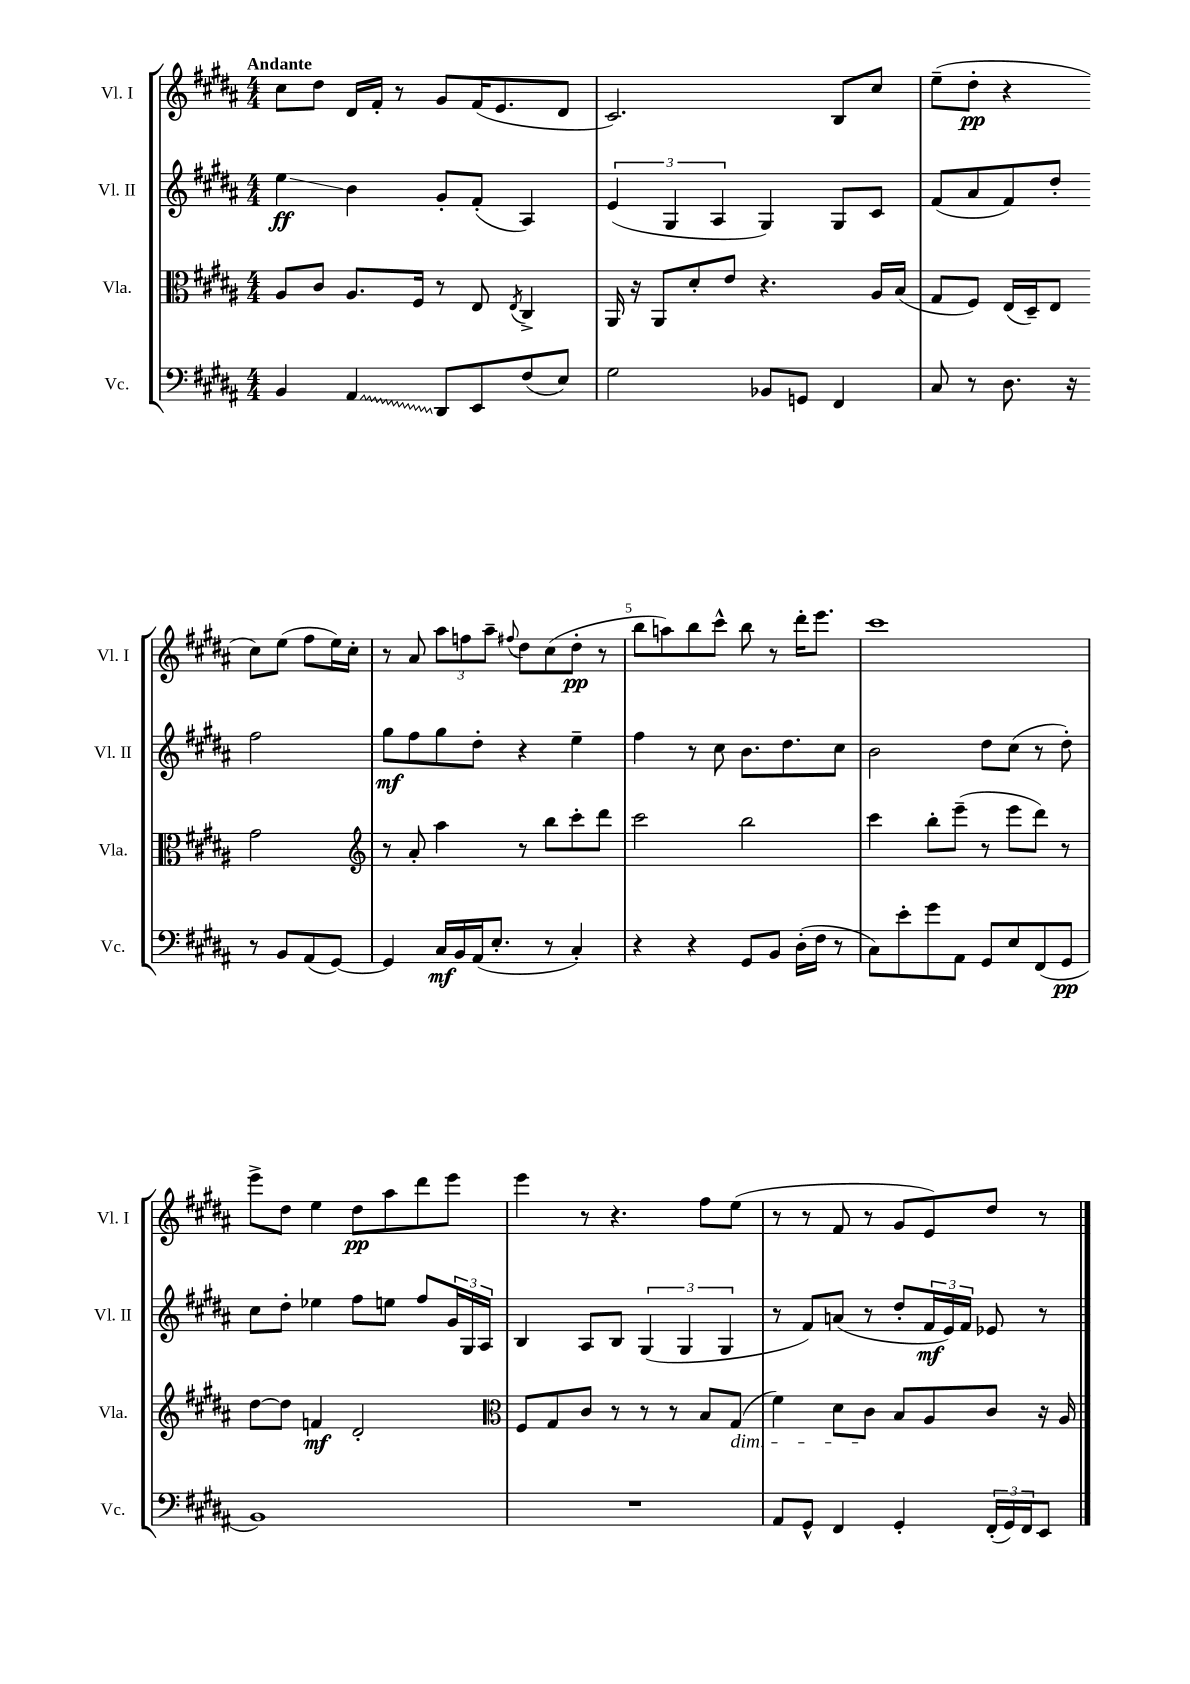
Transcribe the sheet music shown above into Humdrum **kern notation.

**kern	**kern	**kern	**kern
*staff4	*staff3	*staff2	*staff1
*clefF4	*clefC3	*clefG2	*clefG2
*k[f#c#g#d#a#]	*k[f#c#g#d#a#]	*k[f#c#g#d#a#]	*k[f#c#g#d#a#]
*M4/4	*M4/4	*M4/4	*M4/4
4BB	8A#	4ee	8cc#
.	8c#	.	8dd#
4AA#	8.A#	4b	16d#
.	.	.	16f#'
.	.	.	8r
.	16F#	.	.
8DD#	8r	8g#'	8g#
8EE	8E	(8f#'	(16f#
.	.	.	8.e
.	8qE	.	.
(8F#	4C#^	4A#)	.
8E)	.	.	8d#
=	=	=	=
2G#	16AA#	(6e	2.c#)
.	16r	.	.
.	8AA#	.	.
.	.	6G#	.
.	8d#'	.	.
.	.	6A#	.
.	8e	.	.
8BB-	4.r	4G#)	.
8GG	.	.	.
4FF#	.	8G#	8B
.	16A#	8c#	8cc#
.	(16B	.	.
=	=	=	=
8C#	8G#	(8f#	(8ee~
8r	8F#)	8a#	8dd#'
8.D#	(16E	8f#)	4r
.	16D#~)	.	.
.	8E	8dd#'	.
16r	.	.	.
8r	2g#	2ff#	8cc#)
8BB	.	.	(8ee
(8AA#	.	.	8ff#
[8GG#)	.	.	16ee)
.	.	.	16cc#'
=	=	=	=
*	*clefG2	*	*
4GG#]	8r	8gg#	8r
.	8a#'	8ff#	8a#
16C#	4aa#	8gg#	12aa#
16BB	.	.	.
.	.	.	12ff
(16AA#	.	8dd#'	.
.	.	.	12aa#~
8.E'	.	.	.
.	.	.	8qqff#
.	8r	4r	8dd#
8r	8bb	.	(8cc#
4C#')	8ccc#'	4ee~	8dd#'
.	8ddd#	.	8r
=	=	=	=
4r	2ccc#	4ff#	8bb
.	.	.	8aa)
4r	.	8r	8bb
.	.	8cc#	8ccc#^^
8GG#	2bb	8.b	8bb
8BB	.	.	8r
.	.	8.dd#	.
(16D#'	.	.	16ddd#'
16F#	.	.	8.eee
8r	.	8cc#	.
=	=	=	=
8C#)	4ccc#	2b	1ccc#
8e'	.	.	.
8g#	8bb'	.	.
8AA#	(8eee~	.	.
8GG#	8r	8dd#	.
8E	8eee	(8cc#	.
(8FF#	8ddd#)	8r	.
8GG#	8r	8dd#')	.
=	=	=	=
1BB)	[8dd#	8cc#	8eee^
.	8dd#]	8dd#'	8dd#
.	4f	4ee-	4ee
.	2d#'	8ff#	8dd#
.	.	8ee	8aa#
.	.	8ff#	8ddd#
.	.	24g#	8eee
.	.	24G#	.
.	.	24A#	.
=	=	=	=
*	*clefC3	*	*
1r	8F#	4B	4eee
.	8G#	.	.
.	8c#	8A#	8r
.	8r	8B	4.r
.	8r	(6G#	.
.	8r	.	.
.	.	6G#	.
.	8B	.	8ff#
.	.	6G#	.
.	(8G#	.	(8ee
=	=	=	=
8AA#	4f#)	8r	8r
8GG#^^	.	8f#)	8r
4FF#	8d#	(8a	8f#
.	8c#	8r	8r
4GG#'	8B	8dd#'	8g#
.	8A#	24f#	8e)
.	.	24e)	.
.	.	24f#	.
(24FF#'	8c#	8e-	8dd#
24GG#)	.	.	.
24FF#	.	.	.
8EE	16r	8r	8r
.	16A#	.	.
==	==	==	==
*-	*-	*-	*-
